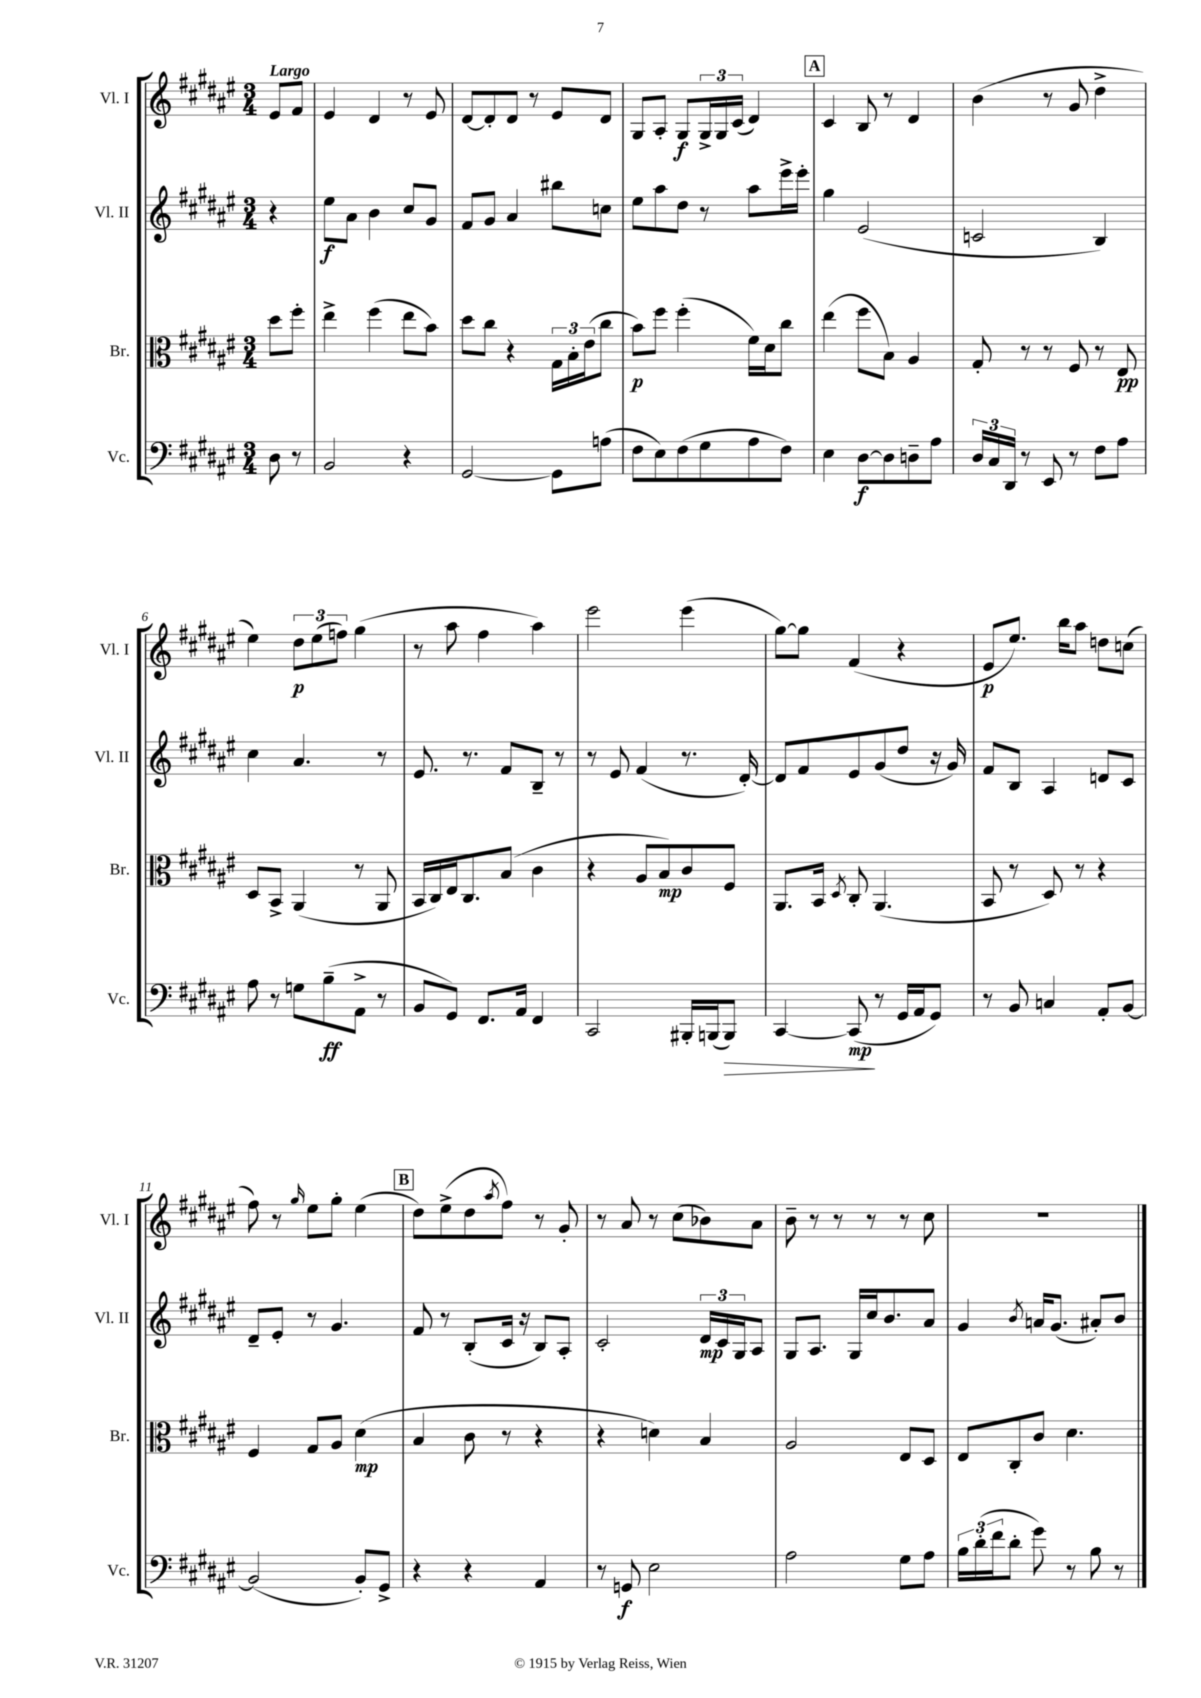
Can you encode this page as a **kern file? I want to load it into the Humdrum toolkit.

**kern	**kern	**kern	**kern
*staff4	*staff3	*staff2	*staff1
*clefF4	*clefC3	*clefG2	*clefG2
*k[f#c#g#d#a#e#]	*k[f#c#g#d#a#e#]	*k[f#c#g#d#a#e#]	*k[f#c#g#d#a#e#]
*M3/4	*M3/4	*M3/4	*M3/4
8D#	8dd#	4r	8e#
8r	8ff#'	.	8f#
=	=	=	=
2BB	4ee#^	8ee#	4e#
.	.	8a#	.
.	(4ff#	4b	4d#
4r	8ee#	8cc#	8r
.	8b)	8g#	8e#
=	=	=	=
[2GG#	8dd#	8f#	[8d#
.	8cc#	8g#	8d#']
.	4r	4a#	8d#
.	.	.	8r
8GG#]	24G#	8bb#	8e#
.	24B'	.	.
.	(24e#	.	.
(8A	8cc#	8cc	8d#
=	=	=	=
8F#	8b)	8ee#	8G#
8E#)	8ff#	8aa#	8A#'
(8F#	(4ff#'	8dd#	8G#
8G#	.	8r	24G#^
.	.	.	24G#
.	.	.	(24c#
8A#	16f#)	8aa#	4d#)
.	16d#	.	.
8F#)	8cc#	16eee#^	.
.	.	16eee#'	.
=	=	=	=
4E#	(4ee#	4gg#	4c#
[8D#	8ff#	(2e#	8B
8D#]	8B)	.	8r
8D~	4A#	.	4d#
8A#	.	.	.
=	=	=	=
24D#	8G#'	2c	(4b
24C#	.	.	.
24DD#	.	.	.
8r	8r	.	.
8EE#	8r	.	8r
8r	8F#	.	8g#
8F#	8r	4B)	4dd#^
8A#	8E#	.	.
=	=	=	=
8A#	8D#	4cc#	4ee#)
8r	8BB^	.	.
8G	(4AA#	4.a#	12dd#
.	.	.	(12ee#
(8B~	.	.	.
.	.	.	12ff)
8AA#^	8r	.	(4gg#
8r	8AA#	8r	.
=	=	=	=
8BB	16BB	8.e#	8r
.	16C#)	.	.
8GG#)	16E#	.	8aa#
.	8.C#	8.r	.
8.FF#	.	.	4ff#
.	(8B	8f#	.
16AA#	.	.	.
4FF#	4c#	8B~	4aa#)
.	.	8r	.
=	=	=	=
2CC#	4r	8r	2eee#
.	.	8e#	.
.	8A#	(4f#	.
.	8B)	.	.
16BBB#'	8c#	8.r	(4eee#
(16BBB	.	.	.
8BBB)	8F#	.	.
.	.	[16d#')	.
=	=	=	=
[4CC#	8.AA#	8d#]	[8gg#)
.	.	8f#	8gg#]
.	16BB	.	.
.	8qD#	.	.
(8CC#]	8C#'	8e#	(4f#
8r	(4.AA#	(8g#	.
16GG#	.	8dd#	4r
16AA#	.	.	.
8GG#)	.	16r	.
.	.	16g#)	.
=	=	=	=
8r	8BB	8f#	8e#
8BB	8r	8B	8.ee#)
4C	8D#)	4A#	.
.	.	.	16bb
.	8r	.	8aa#
8AA#'	4r	8d	8dd
[8BB	.	8c#	(8cc
=	=	=	=
(2BB]	4F#	8d#~	8ff#)
.	.	8e#'	8r
.	.	.	16qqgg#
.	8G#	8r	8ee#
.	8A#	4.g#	8gg#'
8BB')	(4d#	.	(4ee#
8GG#^	.	.	.
=	=	=	=
4r	4B	8f#	8dd#)
.	.	8r	(8ee#^
4r	8c#	(8B'	8dd#
.	.	.	8qaa#
.	8r	16c#	8ff#)
.	.	16r	.
4AA#	4r	8B)	8r
.	.	8A#'	8g#'
=	=	=	=
8r	4r	2c#'	8r
8GG	.	.	8a#
2E#	4d)	.	8r
.	.	.	(8cc#
.	4B	24d#	8b-)
.	.	24c#	.
.	.	24G#	.
.	.	8A#	8a#
=	=	=	=
2A#	2A#	8G#	8b~
.	.	8.A#	8r
.	.	.	8r
.	.	16G#	.
.	.	16cc#	8r
.	.	8.b	.
8G#	8E#	.	8r
8A#	8D#	8a#	8cc#
=	=	=	=
24B	8E#	4g#	2.r
(24d#'	.	.	.
24f#	.	.	.
8d#'	8C#'	.	.
.	.	8qb	.
8g#)	8c#	16a	.
.	.	(8.g#	.
8r	4.d#	.	.
8B	.	8a#')	.
8r	.	8b	.
==	==	==	==
*-	*-	*-	*-
